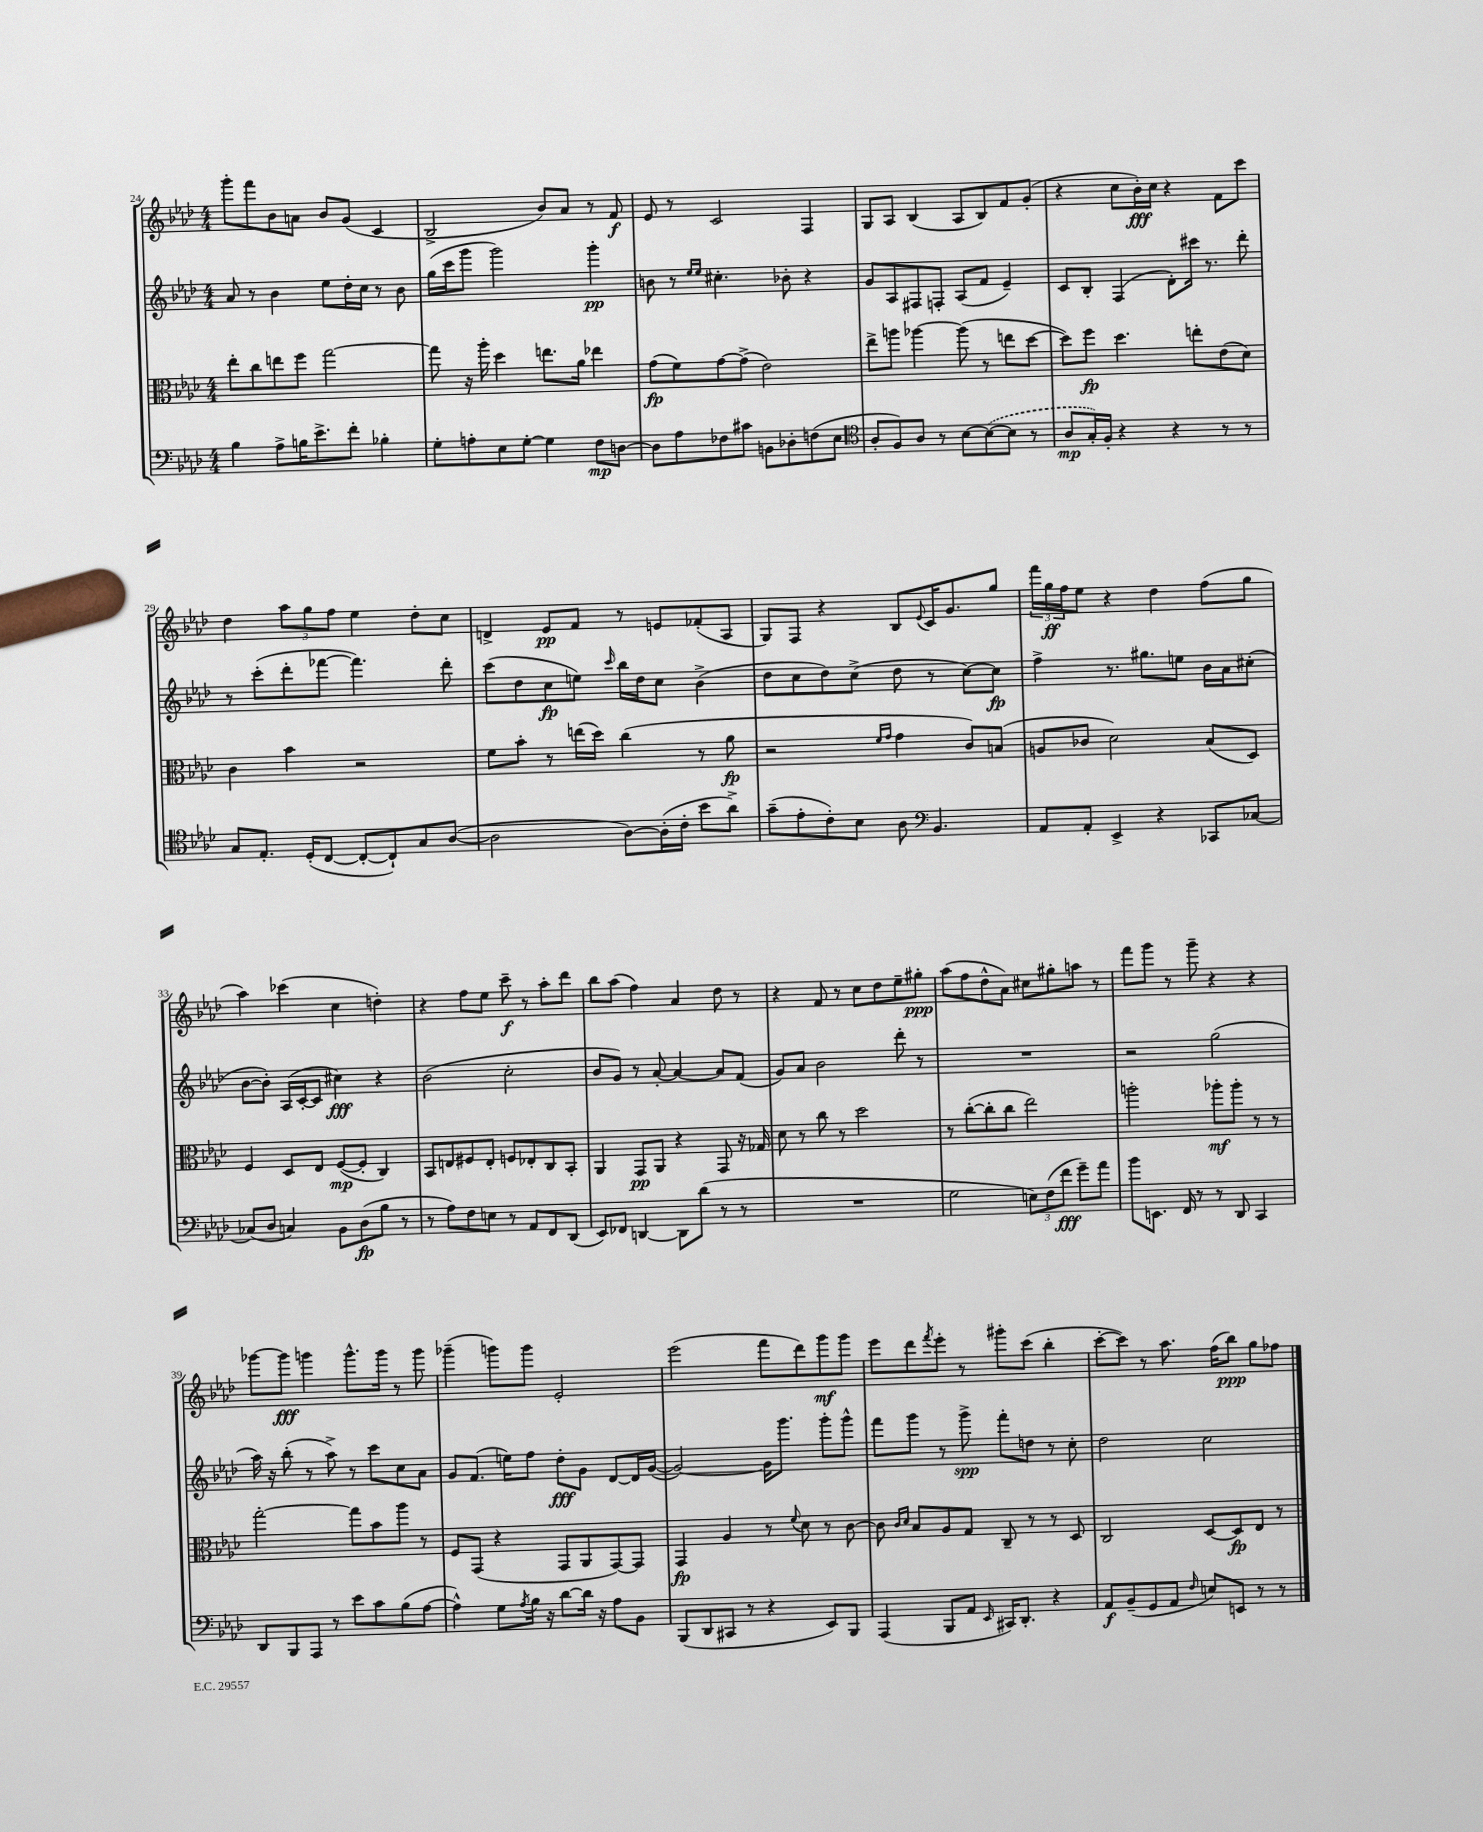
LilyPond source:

<<
\new StaffGroup <<
\new Staff = "s0" {
    \clef treble \key aes \major \numericTimeSignature \time 4/4
    g'''8-. f'''8 bes'8 a'8 bes'8 g'8( c'4 |
    bes2-> bes'8) aes'8 r8 f'8\f |
    ees'8 r8 c'2 f4 |
    g8 aes8 bes4( aes8 bes8) f'8 g'8-.( |
    r4 c''8 bes'16-.\fff) c''16 r4 f'8 c'''8 |
    des''4 \tuplet 3/2 { aes''8 g''8 f''8 } ees''4 des''8-. c''8 |
    d'4-> ees'8\pp f'8 r8 e'8 fes'8-.( aes8 |
    g8) f8 r4 bes8 \appoggiatura { ees'8 } c'16 g'8. g''8 |
    \tuplet 3/2 { f'''16 g''16\ff f''16 } ees''8 r4 des''4 f''8( g''8 |
    aes''4) ces'''4( c''4 d''4-.) |
    r4 f''8 ees''8 c'''8--\f r8 aes''8-. des'''8 |
    bes''8 aes''8( f''4) aes'4 des''8 r8 |
    r4 f'8 r8 c''8 des''8 ees''8-- gis''8-.\ppp |
    aes''8( f''8 des''8-^ aes'8) cis''8 gis''8-. a''8 r8 |
    f'''8 g'''8 r8 g'''8-- r4 r4 |
    ges'''8~ ges'''8\fff g'''4 g'''8.-^ g'''16 r8 g'''8 |
    ges'''4--( g'''8) g'''8 ees'2-. |
    ees'''2( f'''8 des'''8) g'''8\mf g'''8 |
    ees'''8 des'''8 \acciaccatura { f'''8 } ees'''8-. r8 gis'''8-. c'''8( bes''4-. |
    c'''8~-. c'''8) r8 aes''8. f''16( bes''8\ppp) g''8 fes''8 \bar "|." |
}
\new Staff = "s1" {
    \clef treble \key aes \major \numericTimeSignature \time 4/4
    aes'8 r8 bes'4 ees''8 des''16-. c''16 r8 bes'8 |
    g''16( c'''16 g'''8 g'''2) g'''4-.\pp |
    b'8 r8 \grace { ees''16 ees''16 } cis''4.-. bes'8-. r4 |
    g'8 aes8 fis8 f8-. aes8( f'8 ees'4--) |
    c'8 bes8-. f4( des'8-.) cis'''16 r8. des'''8-. |
    r8 c'''8-.( des'''8-. fes'''8~ fes'''4.) des'''8-. |
    c'''8( des''8 c''8\fp e''8) \grace { c'''16 } bes''16 des''16 c''8 bes'4->( |
    des''8 c''8 des''8) c''8->( des''8 r8 c''8~) c''8\fp |
    f''4-> r8. gis''8. e''8 bes'16 aes'16 cis''8-.( |
    bes'8~ bes'8-.) aes16( c'16~-. c'8 cis''4\fff) r4 |
    bes'2( c''2-. |
    bes'8 g'8) r8 aes'8~-. aes'4~ aes'8 f'8( |
    g'8) aes'8 bes'2 des'''8-. r8 |
    R1 |
    r2 g''2( |
    aes''16) r16 bes''8-.( r8 aes''8->) r8 c'''8 c''8 aes'8 |
    g'8 f'8.( e''16) f''8 des''8-.\fff g'8 des'8~ des'16 g'16~( |
    g'2~) g'16 g'''8. g'''8-. g'''8-^ |
    f'''8 g'''8 r8 g'''8->\spp f'''8-. d''8 r8 c''8-. |
    des''2 c''2 \bar "|." |
}
\new Staff = "s2" {
    \clef alto \key aes \major \numericTimeSignature \time 4/4
    ees''8-. c''8 e''8 f''8 g''2~ |
    g''8 r16 aes''16-. des''4 e''8. aes'16 ees''4 |
    g'8\fp( f'8) g'8~ g'8->( ees'2) |
    ees''8-> a''8 aes''4~ aes''8( r8 e''8 des''8~ |
    des''8) f''8\fp des''4. e''8-. ees'8( des'8) |
    c'4 bes'4 r2 |
    f'8 bes'8-. r8 e''16( des''16) c''4( r8 aes'8\fp |
    r2 \grace { f'16 g'16 } g'4 c'8) b8( |
    a8 ces'8 des'2) bes8( des8) |
    f4 des8 ees8 f8~\mp( f8-. c4) |
    bes,8 e8 fis8 e8-. f8 ees8-. c8 bes,8-. |
    aes,4 g,8\pp aes,8 r4 g,8 r16 ges16 |
    des'8 r8 c''8 r8 des''2 |
    r8 c''8~-.( c''8-. c''8 ees''2) |
    a''2-. aes''8-.\mf aes''8-. r8 r8 |
    g''2~-. g''8 bes'8 aes''8 r8 |
    f8 g,8( r4 g,8 aes,8 g,8~) g,8 |
    g,4\fp aes4 r8 \appoggiatura { f'8 } des'8 r8 c'8~ |
    c'8 \grace { c'16 des'16 } bes8 aes8 g8 c8-- r8 r8 des8 |
    c2 des8~ des8\fp ees8 r8 \bar "|." |
}
\new Staff = "s3" {
    \clef bass \key aes \major \numericTimeSignature \time 4/4
    bes4 aes8-> b16 ees'8.-> f'8-. bes4-. |
    g8-. a8-. ees8 g8~-. g4 f8\mp d8~ |
    d8 aes8 fes8 cis'8 b,8 des8-. f8( ees8 |
    \clef tenor aes8-. f8) aes8 r8 bes8~ \once \slurDashed bes8~( bes8 r8 |
    aes8\mp g16-.) f16-. r4 r4 r8 r8 |
    g8 ees8.-. des16-.( c8~ c8~-. c8-!) g8 aes8~( |
    aes2 aes8~) aes16-.( c'16-. bes'8 aes'8->) |
    g'8--( ees'8-. c'8-.) bes8 aes8 \clef bass bes,4. |
    aes,8 aes,8-. ees,4-> r4 ces,8 ces8~ |
    ces8( des8 c4) bes,8 des8\fp( bes8 r8 |
    r8 aes8) f8 e8 r8 aes,8 f,8 des,8( |
    ees,8) fes,8 d,4~ d,8 des'8( r8 r8 |
    R1 |
    g2 \tuplet 3/2 { e8) f8( f'8\fff } g'8--) aes'8 |
    bes'8 e,8. f,16 r8 r8 des,8 c,4 |
    des,8 bes,,8 aes,,8 r8 ees'8 c'8 bes8( aes8~ |
    aes4-^) g8 \acciaccatura { aes8 } bes16 r16 des'8~ des'16 r16 aes8 bes,8 |
    bes,,8( des,8 cis,8 r8 r4 ees,8) bes,,8 |
    aes,,4( bes,,8 aes,8 \grace { ees,16 } cis,16) des,8.-. r4 |
    aes,8\f bes,8--( g,8 aes,8 \grace { f16 } e8) e,8 r8 r8 \bar "|." |
}
>>
>>
\layout { \context { \Score currentBarNumber = #24 } }
